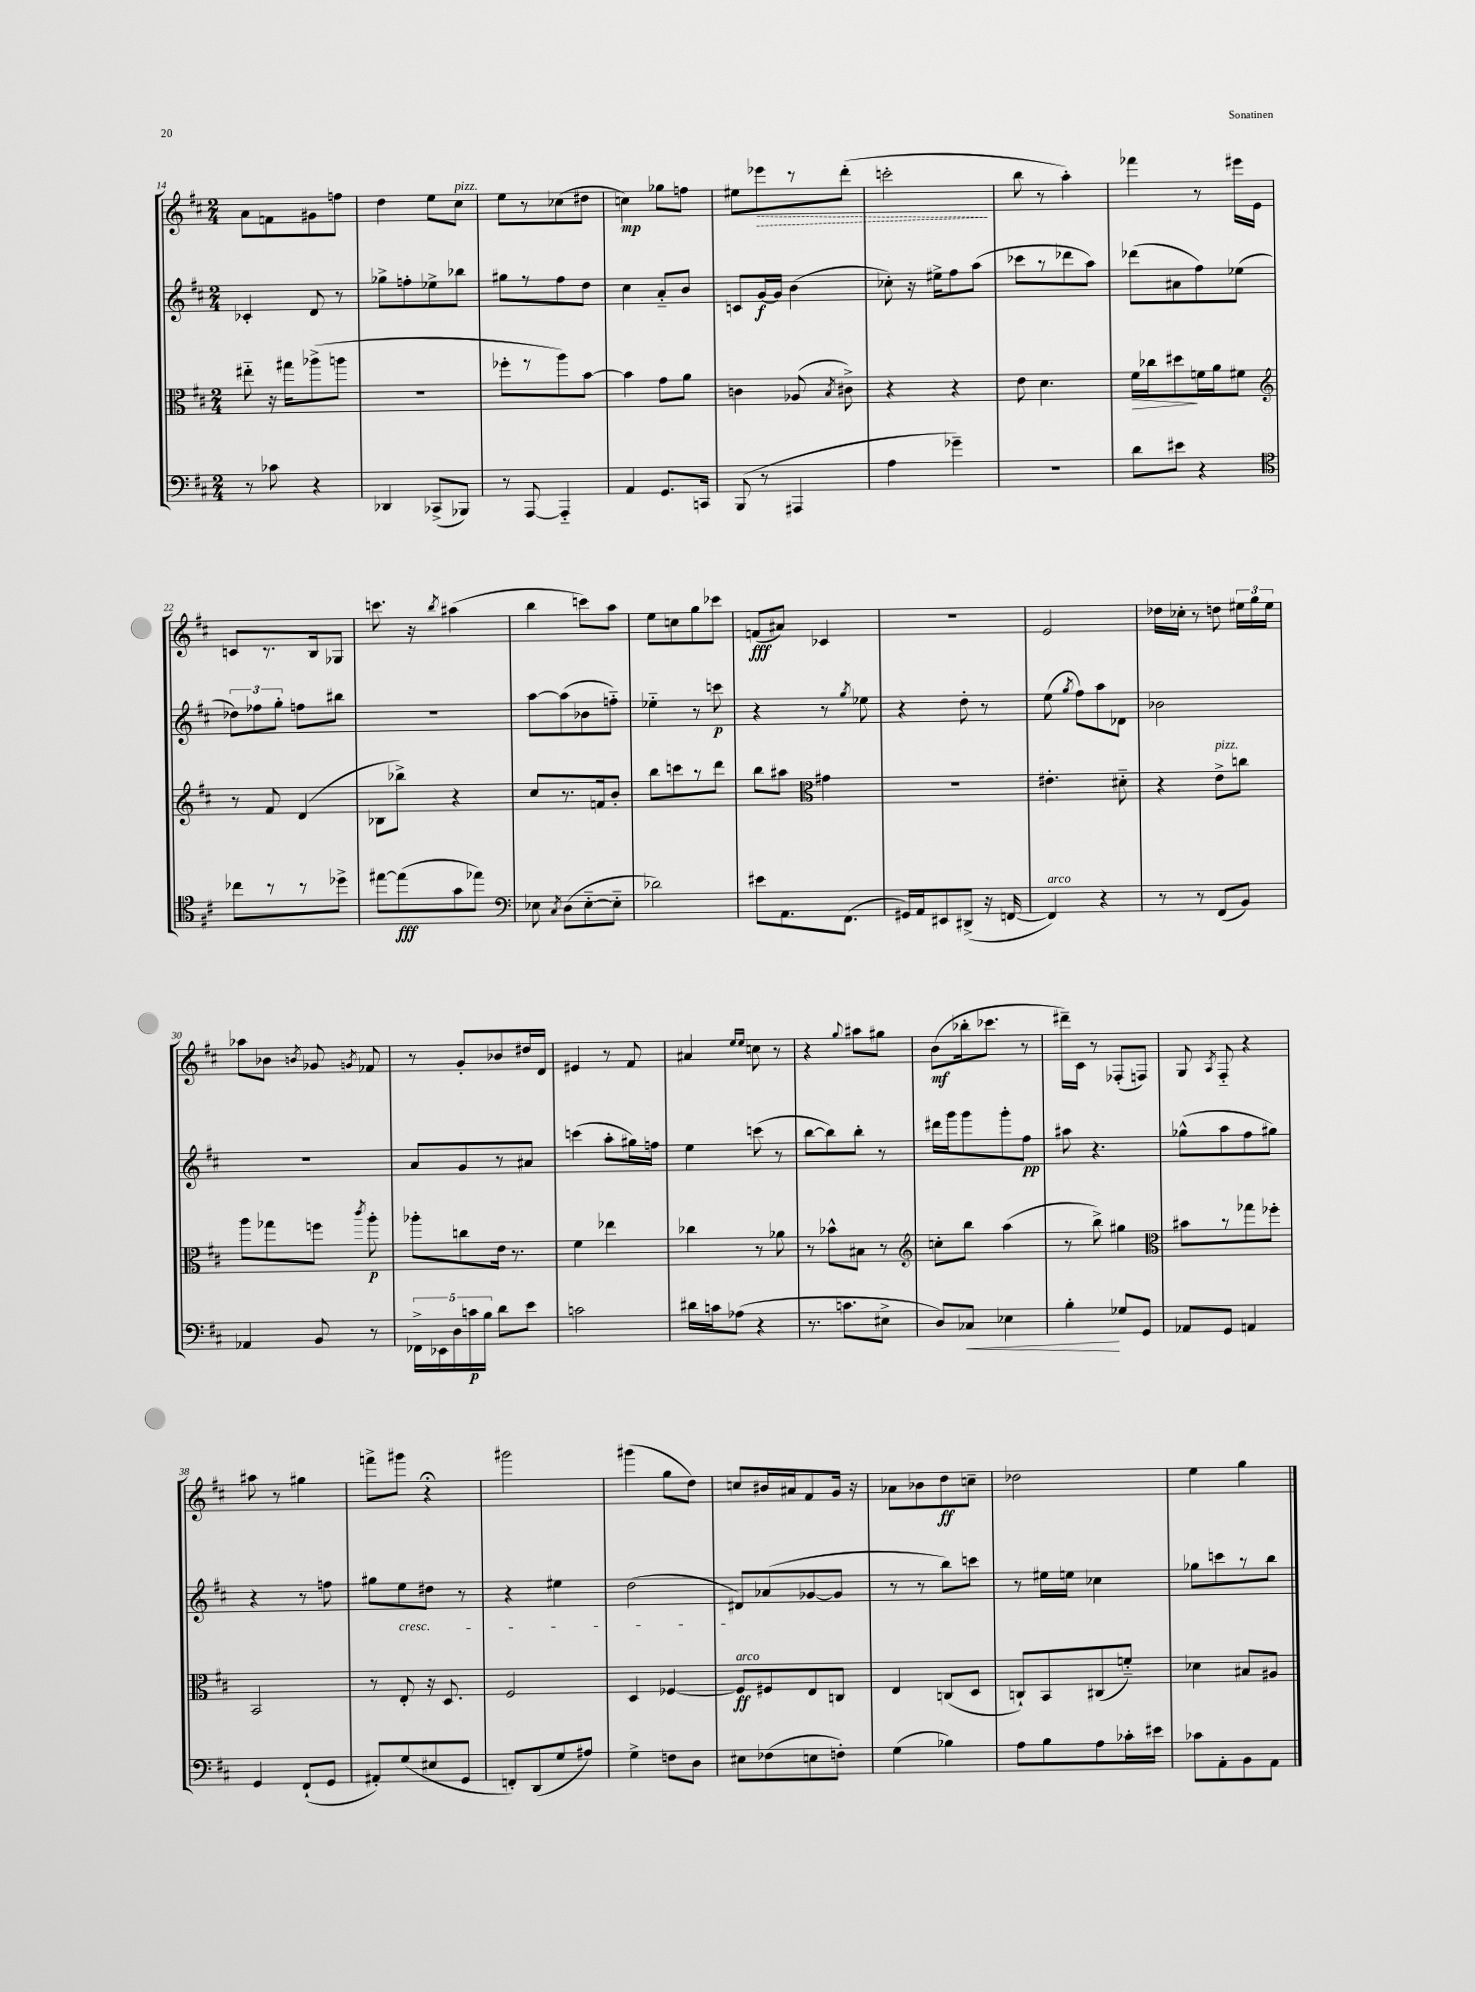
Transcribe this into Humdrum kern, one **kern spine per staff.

**kern	**kern	**kern	**kern
*staff4	*staff3	*staff2	*staff1
*clefF4	*clefC3	*clefG2	*clefG2
*k[f#c#]	*k[f#c#]	*k[f#c#]	*k[f#c#]
*M2/4	*M2/4	*M2/4	*M2/4
8r	8ee#'~	4c-'	8a
8c-	16r	.	8f
.	16gg#	.	.
4r	(8aa-^	8d	8g#
.	8aa	8r	8ff
=	=	=	=
4DD-	2r	8gg-^	4dd
.	.	8ff'	.
(8CC-^	.	8ee-^	8ee
8BBB-)	.	8bb-	8cc#
=	=	=	=
8r	8ff-'	8gg#	8ee
[8AAA	8r	8r	8r
4AAA'~]	8aa)	8ff#	(8cc-
.	[8b	8dd	8dd#
=	=	=	=
4AA	4b]	4cc#	4cc)
8.GG	8g	8a'~	8gg-
.	8a	8b	8ff
16CC	.	.	.
=	=	=	=
(8BBB	4c	8c	8ee#
8r	.	[16g	8eee-
.	.	16g]	.
4AAA#	(8A-	(4b	8r
.	8qB	.	.
.	8c#^)	.	(8ddd'
=	=	=	=
4A	4r	8cc-')	2ccc'
.	.	16r	.
.	.	16ee#^	.
4g-~)	4r	8ff#	.
.	.	(8aa	.
=	=	=	=
2r	8e	8ccc-	8bb
.	4.d	8r	8r
.	.	8ddd-	4aa')
.	.	8aa)	.
=	=	=	=
8d	16f#	(8ddd-	4fff-
.	16cc-	.	.
8e#	8dd#	8a#	.
4r	16f	8ff#)	8r
.	16a	.	.
.	8f#	(8ee-	16eee#
.	.	.	16e
=	=	=	=
*clefC4	*clefG2	*	*
8cc-	8r	12dd-)	8c
.	.	12ff-	.
8r	8f#	.	8.r
.	.	12gg'	.
8r	(4d	8ff	.
.	.	.	16B
8dd-^	.	8bb#	8G-
=	=	=	=
[8ee#	8B-	2r	8.ccc
(8ee#]	8bb-^)	.	.
.	.	.	16r
.	.	.	8qbb
8g	4r	.	(4aa#
8ee-)	.	.	.
=	=	=	=
*clefF4	*	*	*
8E-	8cc#	[8aa	4bb
8qC#	.	.	.
(8D	8.r	(8aa]	.
[8E-'~	.	8b-	8ccc)
.	16f	.	.
8E-'~]	8b'	8ff'~)	8aa
=	=	=	=
2d-)	8bb	4ee-'~	8ee
.	8ccc	.	8cc
.	8r	8r	8gg
.	8ddd	8ccc	8ccc-
=	=	=	=
8e#	8bb	4r	(8f
8.AA	8aa#	.	8a#)
*	*clefC3	*	*
.	4g#	8r	4c-
(8.FF#	.	.	.
.	.	8qgg	.
.	.	8ee-	.
=	=	=	=
16GG#)	2r	4r	2r
16AA	.	.	.
8EE#	.	.	.
(8DD#^	.	8dd'	.
16r	.	8r	.
[16FF	.	.	.
=	=	=	=
4FF])	4.e#'	(8ee	2e
.	.	8qgg	.
.	.	8ff#)	.
4r	.	8aa	.
.	8d#'~	8d-	.
=	=	=	=
8r	4r	2b-	16dd-
.	.	.	16cc-'
8r	.	.	8r
(8FF#	8e^	.	8dd
8BB)	8cc	.	24ee#
.	.	.	24gg
.	.	.	24ee#
=	=	=	=
4AA-	8aa	2r	8aa-
.	8gg-	.	8b-
.	.	.	8qb
8BB	8ff	.	8g-
.	8qccc#	.	8qg
8r	8aa'	.	8f-
=	=	=	=
20FF-^	8aa-'	8a	8r
20EE-	.	.	.
20D	.	.	.
.	8cc	8g	8g'
20c	.	.	.
20B	.	.	.
8d	16e	8r	8b-
.	8.r	.	.
8e	.	8a#	16dd#
.	.	.	16d
=	=	=	=
2c	4f#	(4ccc	4e#
.	4ee-	8aa'	8r
.	.	16gg#)	8f#
.	.	16ff	.
=	=	=	=
16d#	4cc-	4ee	4a#
16c	.	.	.
(8A-	.	.	.
.	.	.	16qqee
.	.	.	16qqee
4r	8r	(8ccc	8cc
.	8a-	8r	8r
=	=	=	=
8.r	8r	[8bb	4r
.	8b-^^	8bb])	.
8.c	.	.	.
.	.	.	8qqgg
.	8B#	8bb'	8aa#
8E#^	8r	8r	8gg#
=	=	=	=
*	*clefG2	*	*
8D)	8cc'	16ddd#	(8b
.	.	16ggg	.
8C-	8bb	8ggg	16bb-'
.	.	.	8.ccc-
4E-	(4aa	8ggg'	.
.	.	8ff#	8r
=	=	=	=
4B'	8r	8aa#	16ddd#~)
.	.	.	16c#
.	8bb^)	4.r	8r
8G-	4gg#	.	(8F-'
8GG	.	.	8F)
=	=	=	=
*	*clefC3	*	*
8AA-	8b#	(8gg-^^	8G
.	.	.	8qA
8GG	8r	8aa	8F#'~
4AA	8gg-	8ff#	4r
.	8ff-'	8gg#)	.
=	=	=	=
4GG	2BB	4r	8aa#
.	.	.	8r
(8FF#`	.	8r	4gg#
8GG	.	8ff	.
=	=	=	=
8AA#')	8r	8gg#	8fff^
(8G	8E'	8ee	8ggg#
8E#	16r	8dd#	4r;
.	8.D	.	.
8GG	.	8r	.
=	=	=	=
8FF')	2F#	4r	2ggg#
(8DD	.	.	.
8G	.	4ee#	.
8A#)	.	.	.
=	=	=	=
4G^	4D	(2dd	(4ggg#
8F	[4F-	.	8gg
8D	.	.	8dd)
=	=	=	=
8E#	8F-]	8d#)	8cc
(8F-	8F#	(8a-	16b#
.	.	.	16a#
8E	8E	[8g-	8f#
8F')	8C	8g-]	16g
.	.	.	16r
=	=	=	=
(4G	4E	8r	8a-
.	.	8r	8b-
4B-)	(8C	8bb)	8dd
.	8D	8ccc	8cc~
=	=	=	=
8A	8C`)	8r	2dd-
8B	8BB	16ee#	.
.	.	16ee	.
8A	(8C#	4cc-	.
16c-'	8f'~)	.	.
16e#	.	.	.
=	=	=	=
8c-	4d-	8gg-	4ee
8AA'	.	8ccc	.
8BB	8B#	8r	4gg
8AA	8A#	8bb	.
==	==	==	==
*-	*-	*-	*-
